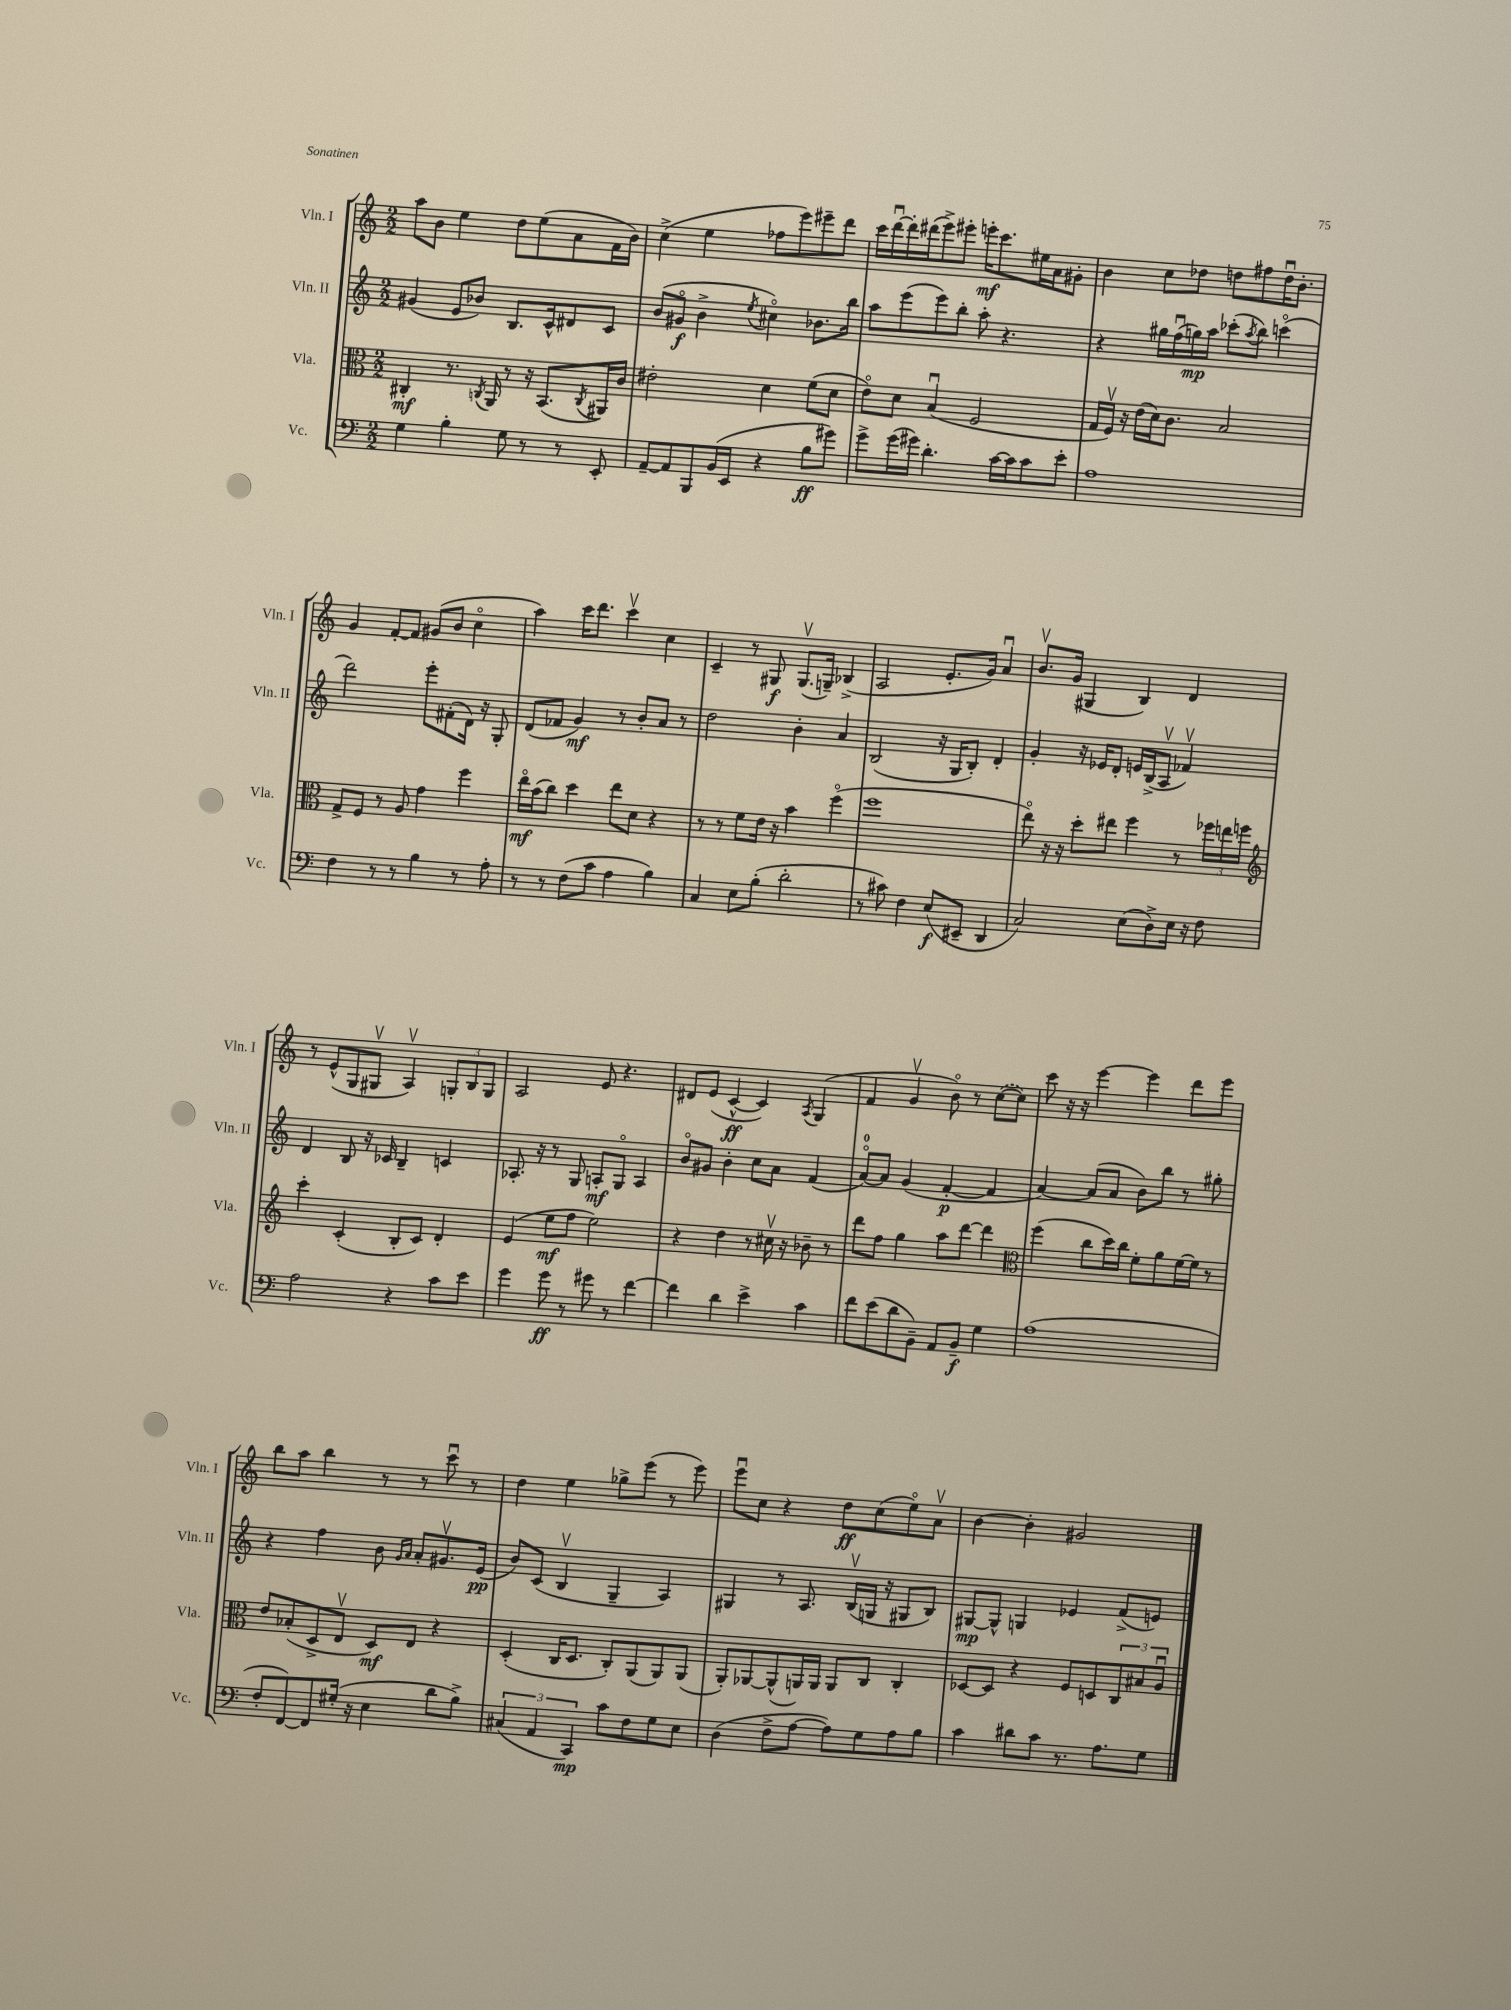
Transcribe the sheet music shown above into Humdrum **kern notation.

**kern	**kern	**kern	**kern
*staff4	*staff3	*staff2	*staff1
*clefF4	*clefC3	*clefG2	*clefG2
*k[]	*k[]	*k[]	*k[]
*M2/2	*M2/2	*M2/2	*M2/2
4G	4C#'	(4g#	8aa
.	.	.	8b
4B'	8.r	8e	4ee
.	.	8b-)	.
.	8qC	.	.
.	16AA	.	.
8G	8r	8.B	8dd
8r	16r	.	(8ee
.	(8.BB	16c^^	.
8r	.	8d#	8a
.	8qC	.	.
8EE'	16AA#)	8c	16f
.	16c	.	16b)
=	=	=	=
[8AA~	2e#'	(8b	(4cc^
8AA]	.	8g#o	.
8BBB	.	4b^	4ee
(16BB	.	.	.
16EE	.	.	.
.	.	8qee	.
4r	4d	4cc#o)	8ff-
.	.	.	8eee)
8B	(8f	8.b-	8eee#~
8g#)	8d	.	8ddd
.	.	16bb	.
=	=	=	=
8g^	8eo)	8aa	16ccc
.	.	.	[16dddu
(16g	8d	(8eee	16ddd']
16g#)	.	.	(16ddd#
4.d'	(4Bu	8eee)	8eee^)
.	.	8bb'	8eee#'
.	2F	8aa'	16eee'
.	.	.	8.ccc
[16c	.	4.r	.
16c]	.	.	.
8c	.	.	16ee#
.	.	.	16a
8e'	.	.	8g#'
=	=	=	=
1A	16G	4r	4b
.	16Fv)	.	.
.	16r	.	.
.	(16e	.	.
.	16d)	16gg#	8cc
.	8.c	(16ffu	.
.	.	16gg)	8dd-
.	.	16aa	.
.	2B	(8ccc-'	8dd
.	.	8qaa	.
.	.	8bb)	8ff#
.	.	(4ccco	16ddu
.	.	.	8.b'
=	=	=	=
4F	8G^	2ddd)	4g
.	8F	.	.
8r	8r	.	[8f'
8r	8A	.	8f]
4B	4g	8eee'	(8g#
.	.	(8f#'	8b
8r	4ff	16d)	4cco
.	.	16r	.
8A'	.	8G'	.
=	=	=	=
8r	16eeo	(8d	4aa)
.	(16b	.	.
8r	8cc)	8f-	.
(8F	4dd	4g)	16ccc
.	.	.	8.ddd
8c	.	.	.
4A	8ee	8r	4cccv
.	8d	8b'	.
4B)	4r	8a	4cc
.	.	8r	.
=	=	=	=
4C	8r	2dd	4c~
.	8r	.	.
8E	8f	.	8r
(8B'	16e	.	8G#
.	16r	.	.
2d'	4b	4b'	(8.G#v
.	.	.	16G~)
.	(4ffo	4a	(4B-^
=	=	=	=
8r	1ff	(2B	2A
8c#)	.	.	.
4F	.	.	.
(8E	.	16r	8.e'
.	.	16G	.
8EE#~	.	8B')	.
.	.	.	16g)
4DD	.	4d'	4au
=	=	=	=
2C)	8eeo)	4g'	8.bv
.	16r	.	.
.	16r	.	(16g
.	8dd'	16r	4G#
.	.	16e-	.
.	8ee#	8d'	.
(8E	4ff	16e	4B)
.	.	(16B^	.
8D^)	.	8Av	.
16E	8r	4f-v)	4d
16r	.	.	.
8F	24ff-	.	.
.	24ee	.	.
.	24ff	.	.
=	=	=	=
*	*clefG2	*	*
2A	4ccc'	4d	8r
.	.	.	(8e^^
.	(4c'	8B	8G
.	.	16r	8G#v
.	.	16c-	.
4r	8B'	4B~	4Av)
.	8c)	.	.
8c	4d'	4c	12G'
.	.	.	12B
8e	.	.	.
.	.	.	12G
=	=	=	=
4g	(4e	8.A-'	2A
.	.	16r	.
8g	8ee	8r	.
8r	8ff	8G	.
8g#	2ee)	8A'	8e
8r	.	8Go	4.r
[4f	.	4A	.
=	=	=	=
4f]	4r	8bo	8d#
.	.	8g#	(8e
4d	4dd	4b'	[4c^^
4e^	8r	8cc	4c])
.	16cc#v	8a	.
.	16r	.	.
.	.	.	8qA
4c	8b-~	(4f	(4G
.	8r	.	.
=	=	=	=
8f	8ddd	[8ao)	4f
(8e	8ff	8a]	.
8d	4gg	(4g	4gv
8BB~)	.	.	.
8AA	8aa	[4f'	8bo)
8BB~	[8ddd	.	8r
4G	4ddd]	4f]	([8cc
.	.	.	8cc])
=	=	=	=
*	*clefC3	*	*
(1A	(4ff	[4a)	8ccc
.	.	.	16r
.	.	.	16r
.	8cc	(8a]	[4eee
.	16dd)	8a	.
.	16cc	.	.
.	8f'	8b)	4eee]
.	8a	8bb	.
.	[16f	8r	8ddd
.	16f]	.	.
.	8r	8gg#'	8eee
=	=	=	=
8F'	8e	4r	8bb
[8FF)	(8B-'	.	8aa
8FF]	8D^	4ff	4bb
(16G#'	8Ev	.	.
16r	.	.	.
4E	8D)	8b	8r
.	.	16qqg	.
.	.	16qqa	.
.	8E	8a'	8r
8d	4r	8.g#v	8cccu
8B^)	.	.	8r
.	.	(16e	.
=	=	=	=
(6C#	(4D'	8b)	4dd
.	.	(8c	.
6AA	.	.	.
.	16C	4Bv	4ee
.	8.D	.	.
6CC)	.	.	.
8c	8C')	4G~	8gg-^
8F	(8AA	.	(8eee
8G	8AA)	4A)	8r
8E	(8AA	.	8eee)
=	=	=	=
(4D	8AA')	4G#	8eeeu
.	[8AA-	.	8cc
8F^	(8AA-^^]	8r	4r
[8A	16AA)	8.A	.
.	16AA	.	.
8A])	8AA	.	8dd
.	.	(16Bv	.
8G	8C	16G	(8cc
.	.	16r	.
8A	4C'	8G#	8eeo)
8B	.	8B)	8av
=	=	=	=
4c	[8D-	[8G#	[4b
.	8D-]	8G#^^]	.
8d#	4r	4G	4b']
8c	.	.	.
8.r	8F	4e-	2g#
.	8D	.	.
8.A	.	.	.
.	12C	(8f^	.
.	12B#	.	.
8G	.	8e)	.
.	12Au	.	.
==	==	==	==
*-	*-	*-	*-
